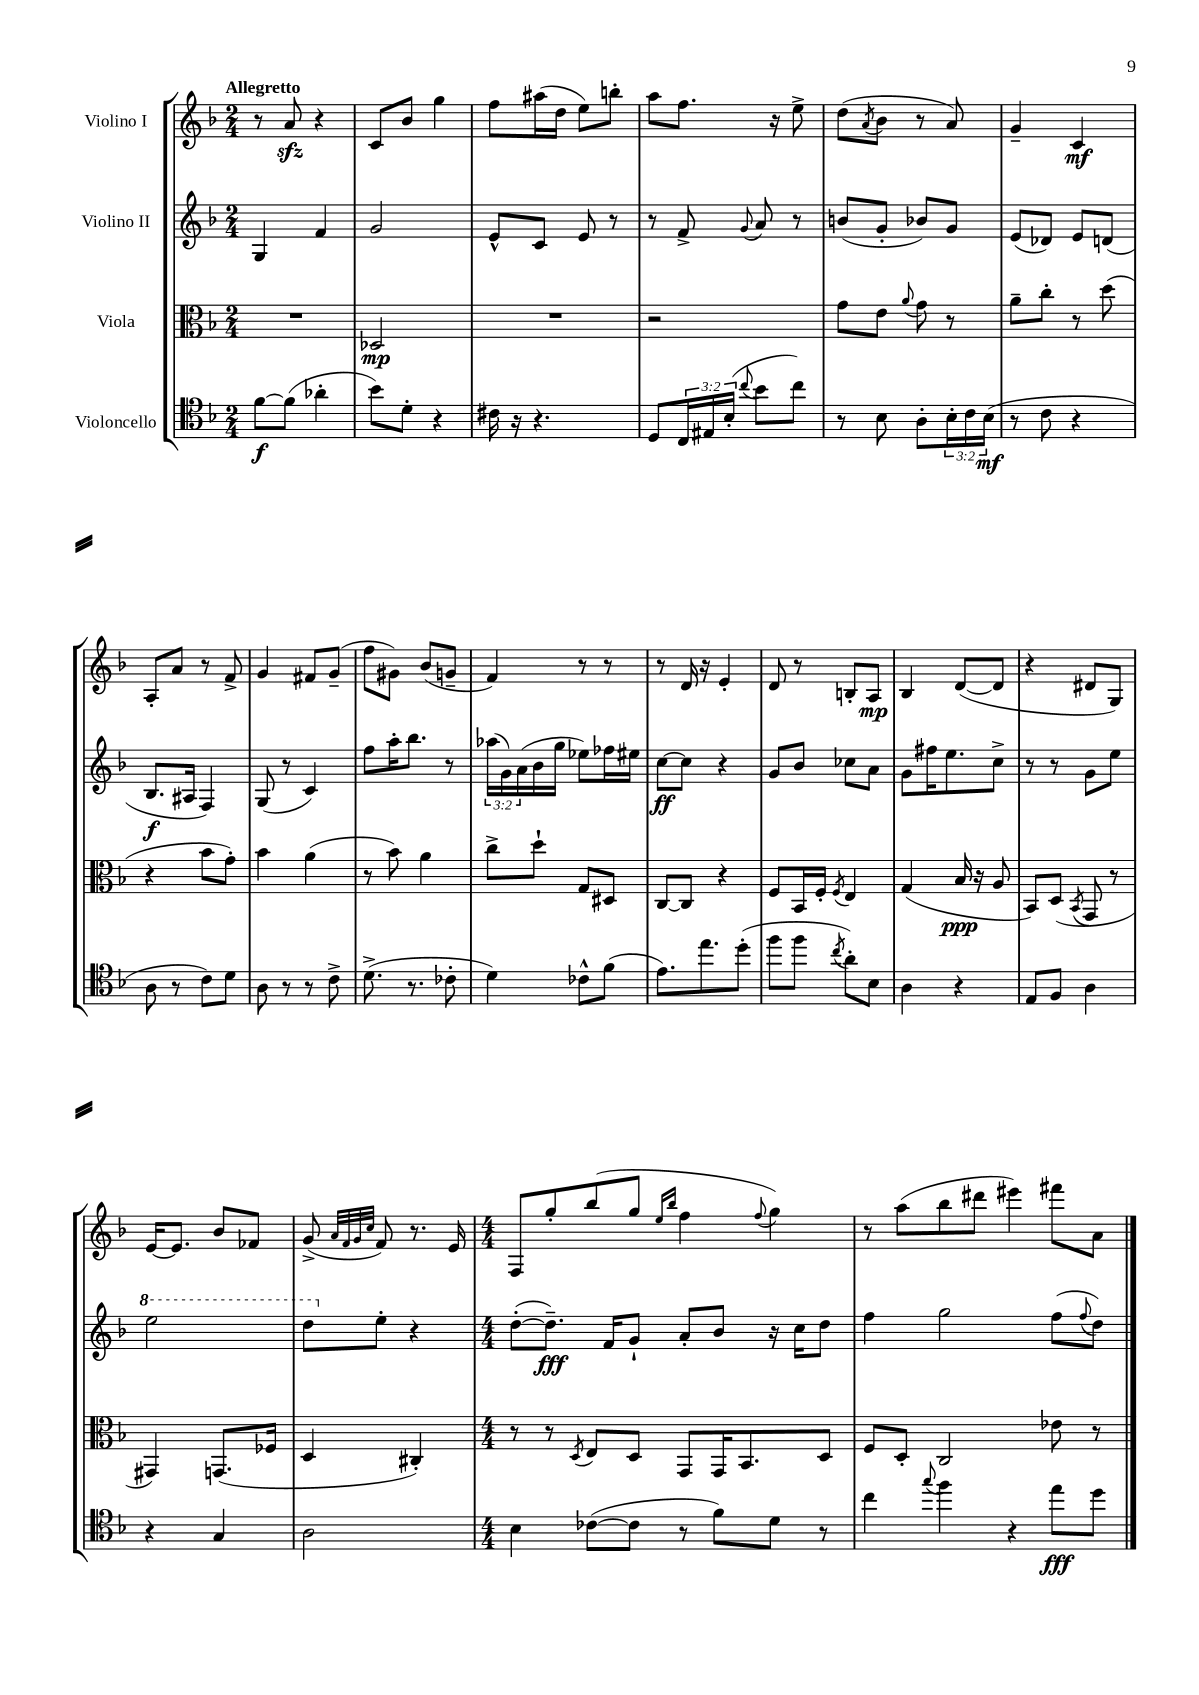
<<
\new StaffGroup <<
\new Staff = "s0" \with { instrumentName = "Violino I" } {
    \clef treble \key f \major \numericTimeSignature \time 2/4 \tempo "Allegretto"
    r8 a'8\sfz r4 |
    c'8 bes'8 g''4 |
    f''8 ais''16( d''16 e''8) b''8-. |
    a''8 f''8. r16 e''8-> |
    d''8( \acciaccatura { a'8 } bes'8 r8 a'8) |
    g'4-- c'4\mf |
    a8-. a'8 r8 f'8-> |
    g'4 fis'8 g'8--( |
    f''8 gis'8) bes'8( g'8-- |
    f'4) r8 r8 |
    r8 d'16 r16 e'4-. |
    d'8 r8 b8-. a8\mp |
    bes4 d'8~( d'8 |
    r4 dis'8 g8) |
    e'16~ e'8. bes'8 fes'8 |
    g'8->( \grace { a'32 f'32 g'32 c''32 } f'8) r8. e'16 |
    \numericTimeSignature \time 4/4 f8 g''8-. bes''8( g''8 \grace { e''16 bes''16 } f''4 \appoggiatura { f''8 } g''4) |
    r8 a''8( bes''8 dis'''8 eis'''4) fis'''8 a'8 \bar "|." |
}
\new Staff = "s1" \with { instrumentName = "Violino II" } {
    \clef treble \key f \major \numericTimeSignature \time 2/4 \override Staff.TupletNumber.text = #tuplet-number::calc-fraction-text
    g4 f'4 |
    g'2 |
    e'8-^ c'8 e'8 r8 |
    r8 f'8-> \appoggiatura { g'8 } a'8 r8 |
    b'8( g'8-. bes'8) g'8 |
    e'8( des'8) e'8 d'8( |
    bes8.\f ais16 f4) |
    g8( r8 c'4) |
    f''8 a''16-. bes''8. r8 |
    \tuplet 3/2 { aes''16( g'16) a'16( } bes'16 g''16 ees''8) fes''16 eis''16 |
    c''8~\ff c''8 r4 |
    g'8 bes'8 ces''8 a'8 |
    g'8 fis''16 e''8. c''8-> |
    r8 r8 g'8 e''8 |
    \ottava #1 e'''2 |
    d'''8 \ottava #0 e''8-. r4 |
    \numericTimeSignature \time 4/4 d''8~-.( d''8.--\fff) f'16 g'8-! a'8-. bes'8 r16 c''16 d''8 |
    f''4 g''2 f''8( \appoggiatura { f''8 } d''8) \bar "|." |
}
\new Staff = "s2" \with { instrumentName = "Viola" } {
    \clef alto \key f \major \numericTimeSignature \time 2/4
    R2 |
    des2\mp |
    R2 |
    r2 |
    g'8 e'8 \appoggiatura { a'8 } g'8 r8 |
    a'8-- c''8-. r8 d''8( |
    r4 bes'8 g'8-.) |
    bes'4 a'4( |
    r8 bes'8) a'4 |
    c''8-> d''8-! g8 dis8 |
    c8~ c8 r4 |
    f8 bes,16 f16-. \acciaccatura { f8 } e4 |
    g4( bes16\ppp r16 a8 |
    bes,8) d8( \acciaccatura { bes,8 } g,8 r8 |
    gis,4) g,8.( fes16 |
    d4 cis4-.) |
    \numericTimeSignature \time 4/4 r8 r8 \acciaccatura { d8 } e8 d8 g,8 g,16 bes,8. d8 |
    f8 d8-. c2 ees'8 r8 \bar "|." |
}
\new Staff = "s3" \with { instrumentName = "Violoncello" } {
    \clef tenor \key f \major \numericTimeSignature \time 2/4 \override Staff.TupletNumber.text = #tuplet-number::calc-fraction-text
    f'8~\f f'8( aes'4-. |
    bes'8) d'8-. r4 |
    cis'16 r16 r4. |
    d8 \tuplet 3/2 { c16 eis16 bes16-.( } \appoggiatura { c''8 } bes'8 c''8) |
    r8 bes8 a8-. \tuplet 3/2 { bes16-. c'16 bes16\mf( } |
    r8 c'8 r4 |
    a8 r8 c'8) d'8 |
    a8 r8 r8 c'8-> |
    d'8.->( r8. ces'8-. |
    d'4) ces'8-^ f'8( |
    e'8.) e''8. d''8-.( |
    f''8 f''8 \acciaccatura { c''8 } a'8-.) bes8 |
    a4 r4 |
    e8 f8 a4 |
    r4 g4 |
    a2 |
    \numericTimeSignature \time 4/4 bes4 ces'8~( ces'8 r8 f'8) d'8 r8 |
    c''4 \appoggiatura { g''8 } f''4 r4 e''8\fff d''8 \bar "|." |
}
>>
>>
\layout { \context { \Score \remove "Bar_number_engraver" } }
